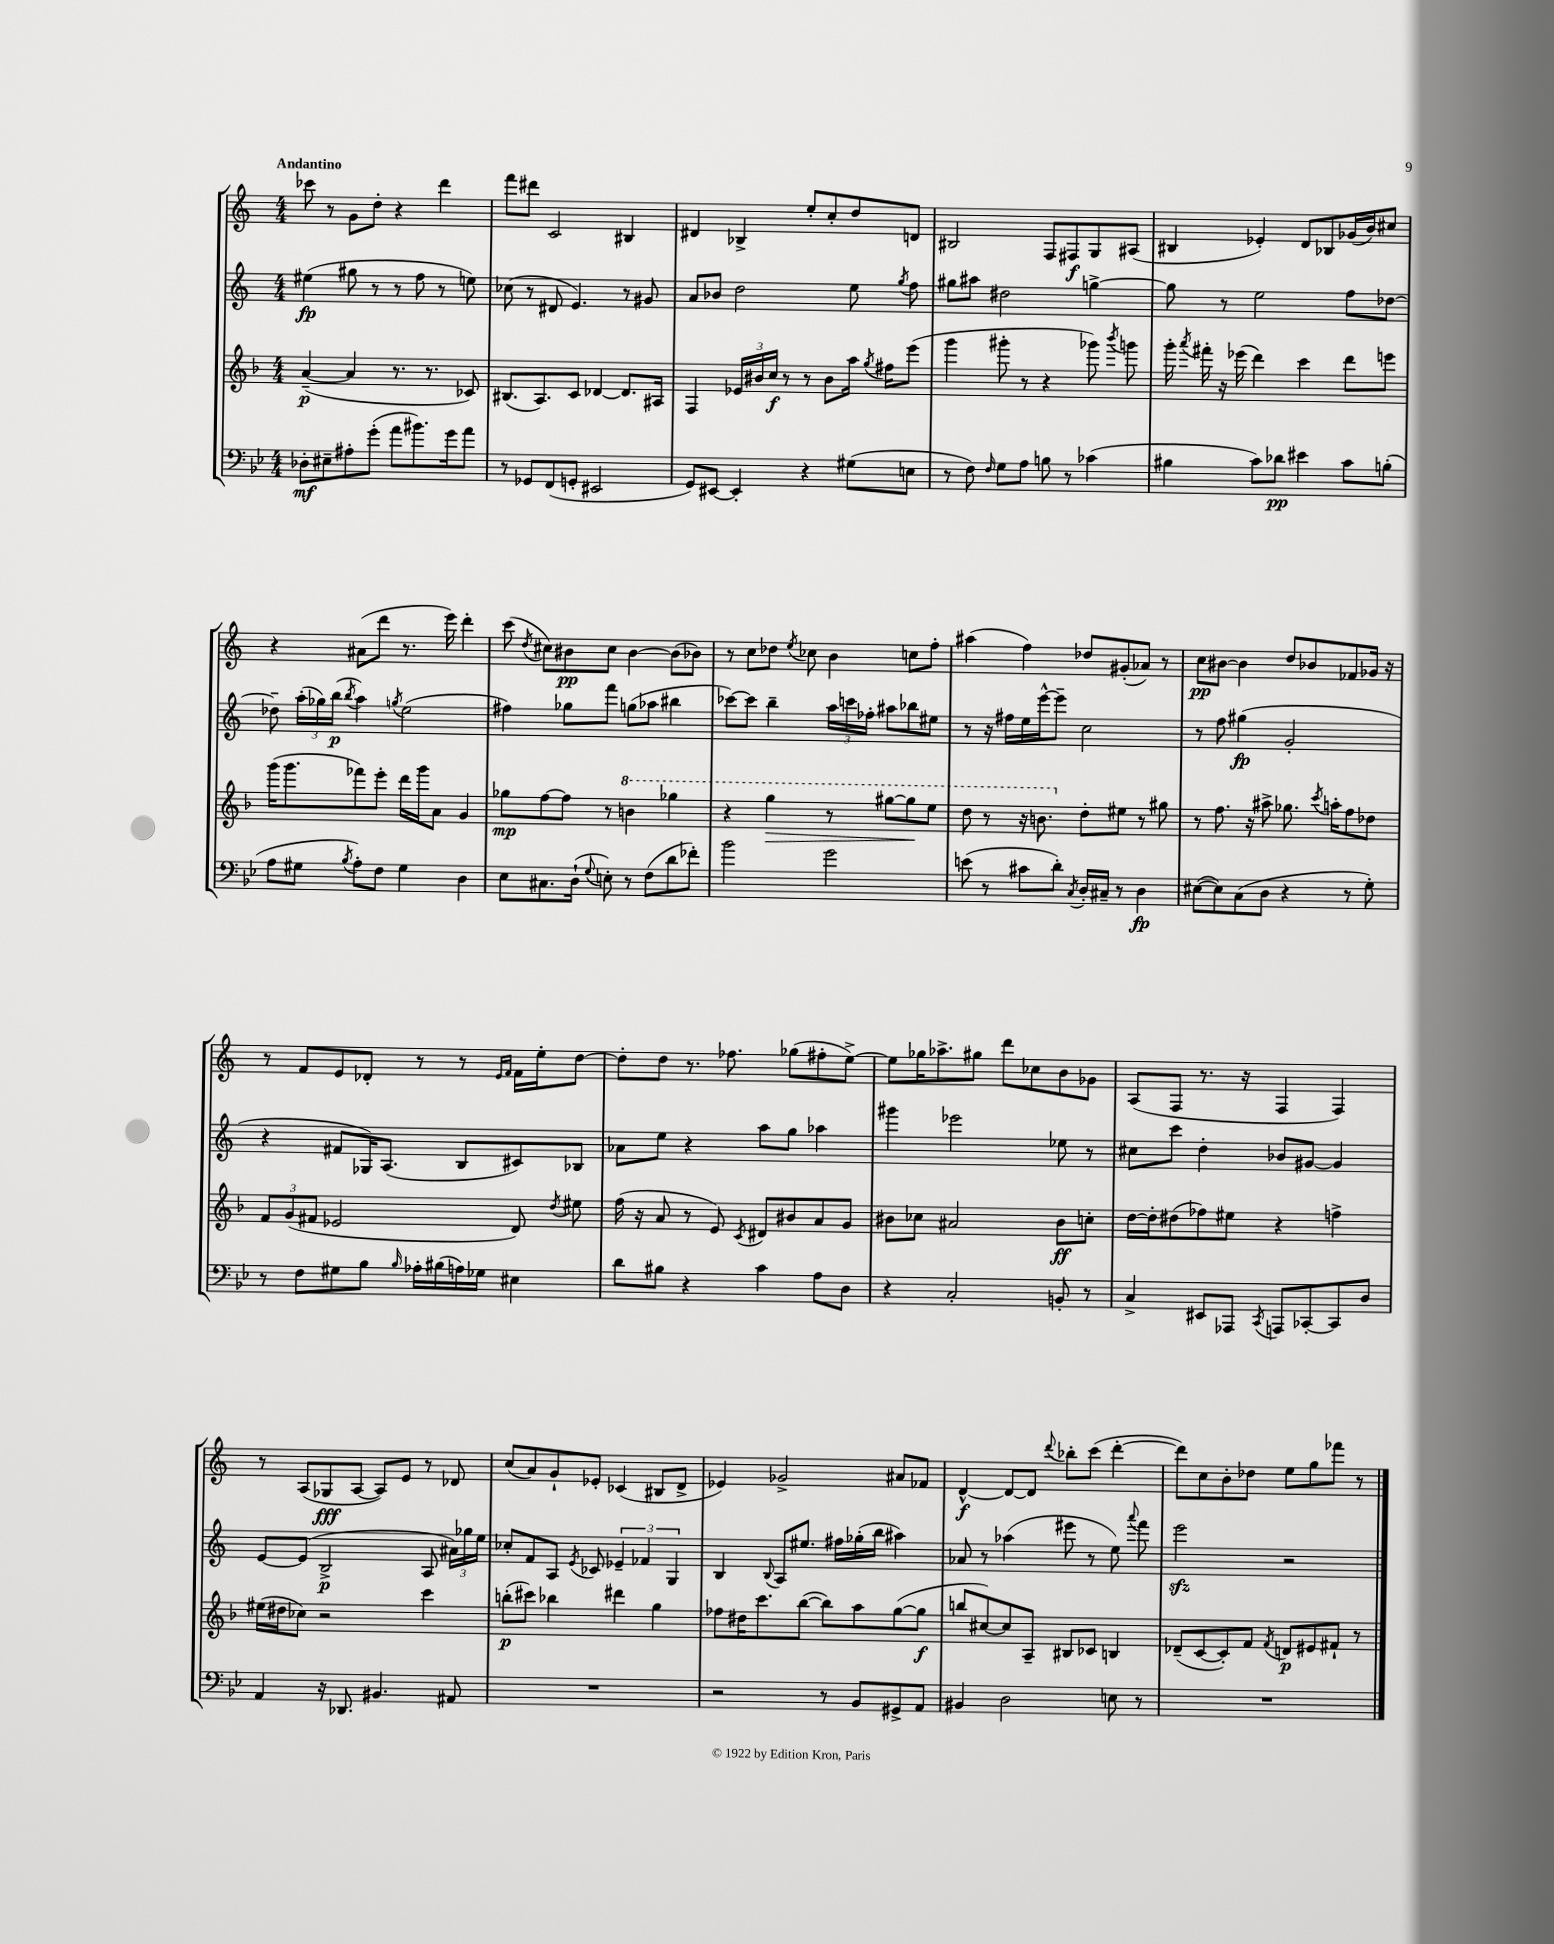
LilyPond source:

<<
\new StaffGroup <<
\new Staff = "s0" {
    \clef treble \key c \major \numericTimeSignature \time 4/4 \tempo "Andantino"
    \autoBeamOff ces'''8 r8 g'8[ d''8]-. r4 d'''4 |
    f'''8[ dis'''8] c'2 bis4 |
    dis'4 bes4-> e''8[-. c''8-. d''8 d'8] |
    bis2 f8[ fis8\f g8 ais8]( |
    bis4 ees'4-.) d'8[ bes8 ges'16( b'16) cis''8] |
    r4 ais'8[( d'''8] r8. e'''16) d'''4-. |
    c'''8( \acciaccatura { d''8 } cis''8[) bis'8\pp cis''8] bis'4~ bis'8[( bes'8]) |
    r8 c''8[ des''8] \acciaccatura { e''8 } ces''8 b'4 c''8[ f''8]-. |
    ais''4( f''4) des''8[ gis'8-.( aes'8]) r8 |
    c''8[\pp bis'8]~ bis'4 d''8[ bes'8 fes'8 ges'16] r16 |
    r8 f'8[ e'8 des'8]-. r8 r8 \grace { e'16[ f'16] } f'16[ e''16-. d''8]~ |
    d''8[-. d''8] r8. fes''8. ges''8[( fis''8-. e''8]~->) |
    e''8[ ges''16 aes''8.-> gis''8] d'''8[ ces''8 b'8 ges'8] |
    a8[( f8] r8. r16 f4 f4) |
    r8 a8[( ges8\fff a8]~ a8[) e'8] r8 des'8 |
    c''8[( a'8) g'8-! ees'8]-. ces'4( bis8[ d'8]-> |
    ees'4) ges'2-> ais'8[ fes'8] |
    d'4~-^\f d'8[~ d'8] \appoggiatura { d'''8 } bes''8[-. c'''8]( d'''4~-. |
    d'''8[) c''8 b'8-. des''8] e''8[ g''8 fes'''8] r8 \bar "|." |
}
\new Staff = "s1" {
    \clef treble \key c \major \numericTimeSignature \time 4/4
    \autoBeamOff eis''4\fp( gis''8 r8 r8 f''8 r8 e''8) |
    ces''8( r8 dis'8 e'4.) r8 gis'8 |
    a'8[ bes'8] d''2 e''8 \acciaccatura { g''8 } f''8 |
    gis''8[ ais''8] dis''2 g''4~-> |
    g''8 r8 e''2 f''8[ des''8]~ |
    des''8-- \tuplet 3/2 { a''16[-.( ges''16) b''16]\p( } \acciaccatura { b''8 } a''4) \acciaccatura { g''8 } e''2( |
    fis''4) ges''8[ f'''8] g''8[( aes''8] bis''4 |
    ces'''8[~) ces'''8] b''4-- \tuplet 3/2 { a''16[ c'''16 fes''16]-. } ais''8[ bes''8 eis''8] |
    r8 r16 fis''16[ e''16 e'''16~-^ e'''8]-- c''2 |
    r8 f''8 gis''4\fp( g'2-. |
    r4 fis'8[ ges16) a8.]( b8[ cis'8) bes8] |
    aes'8[ e''8] r4 a''8[ g''8] aes''4 |
    gis'''4 ees'''2 ees''8 r8 |
    cis''8[ c'''8] d''4-. bes'8[ gis'8]~ gis'4 |
    e'8[~ e'8]( b2->\p a8 \tuplet 3/2 { ais'16[) ges''16 e''16] } |
    ces''8[-. f'8 a8] \acciaccatura { e'8 } ces'8 \tuplet 3/2 { ees'4-- fes'4 g4 } |
    b4 \appoggiatura { b8 } a8[ eis''8.] fis''16[ ges''16-.( b''16] ais''4) |
    aes'8 r8 aes''4( eis'''8 r8 e''8) \appoggiatura { a'''8 } f'''8 |
    e'''2\sfz r2 \bar "|." |
}
\new Staff = "s2" {
    \clef treble \key f \major \numericTimeSignature \time 4/4
    \autoBeamOff a'4~--\p( a'4 r8. r8. ces'8) |
    bis8.[( a8.) c'8] des'4~ des'8.[ ais16] |
    f4 \tuplet 3/2 { ees'16[ bis'16 c''16]\f } r8 r8 bis'8[ a''16] \acciaccatura { g''8 } fis''16[ e'''8]( |
    g'''4 gis'''8-. r8 r4 ges'''8) \acciaccatura { bes'''8 } g'''8 |
    g'''16-. \acciaccatura { a'''8 } fis'''16-. r16 ees'''16( d'''4) c'''4 d'''8[ e'''8] |
    g'''16[( g'''8. fes'''8) e'''8]-. d'''16[ g'''16 a'8] g'4 |
    ges''8[\mp f''8~ f''8] r8 \ottava #1 b''4 ges'''4 |
    r4 g'''4\> r8 gis'''8[~ gis'''8\! e'''8] |
    d'''8 r8 r16 b''8. \ottava #0 d''8[-. eis''8] r8 gis''8 |
    r8 f''8. r16 ais''8-> ges''8. \acciaccatura { c'''8 } a''16[-. f''8 des''8] |
    \tuplet 3/2 { f'8[ g'8( fis'8] } ees'2 d'8) \acciaccatura { d''8 } eis''8 |
    f''16( r16 a'8 r8 e'8) \acciaccatura { c'8 } dis'8[ bis'8 a'8 g'8] |
    bis'8[ ces''8] ais'2 bis'8[\ff c''8]-. |
    d''16[~ d''16-. dis''8( fes''8) eis''8] r4 f''4-> |
    eis''16[( dis''16 ces''8]) r2 c'''4 |
    b''8[-.\p( cis'''8]) bes''4 dis'''4 g''4 |
    fes''8[ dis''16 c'''8. bes''8]~( bes''8[) a''8 g''8~( g''8]\f |
    b''8[ cis''8~) cis''8 a8]-- bis8[ ces'8] b4 |
    des'8[--( c'8~ c'8-.) f'8] \acciaccatura { f'8 } d'8[\p eis'8 fis'8]-! r8 \bar "|." |
}
\new Staff = "s3" {
    \clef bass \key bes \major \numericTimeSignature \time 4/4
    \autoBeamOff des8[-.\mf eis8-- ais8-. g'8]-.( a'8[ bis'8.) g'16 a'8] |
    r8 ges,8[ f,8( g,8]-. eis,2 |
    g,8[) eis,8]~ eis,4-. r4 gis8[( e8] |
    r8 f8) \grace { f16 } g8[ a8] b8 r8 ces'4( |
    bis4 c'8[) des'8]\pp eis'4 c'8[ b8]-.( |
    a8[ gis8] \acciaccatura { bes8 } a8[-.) f8] gis4 d4 |
    ees8[ cis8. d16]-!( \appoggiatura { g8 } e8-.) r8 f8[( d'8 fes'8]-.) |
    bes'2 g'2 |
    e'8( r8 cis'8[ d'8]-.) \acciaccatura { c8 } d16[-. cis16]-- r8 d4\fp |
    eis8[~( eis8) c8( d8] r4 r8 g8-.) |
    r8 f8[ gis8 bes8] \grace { bes16 } aes16[-. bis16( a16) ges16] eis4 |
    d'8[ bis8] r4 c'4 a8[ d8] |
    r4 c2-. b,8-. r8 |
    c4-> eis,8[ aes,,8] \acciaccatura { c,8 } a,,8[ ces,8~-. ces,8 d8] |
    a,4 r16 des,8. bis,4. ais,8 |
    R1 |
    r2 r8 bes,8[ gis,8-> a,8] |
    bis,4 d2 e8 r8 |
    R1 \bar "|." |
}
>>
>>
\layout { \context { \Score \remove "Bar_number_engraver" } }
